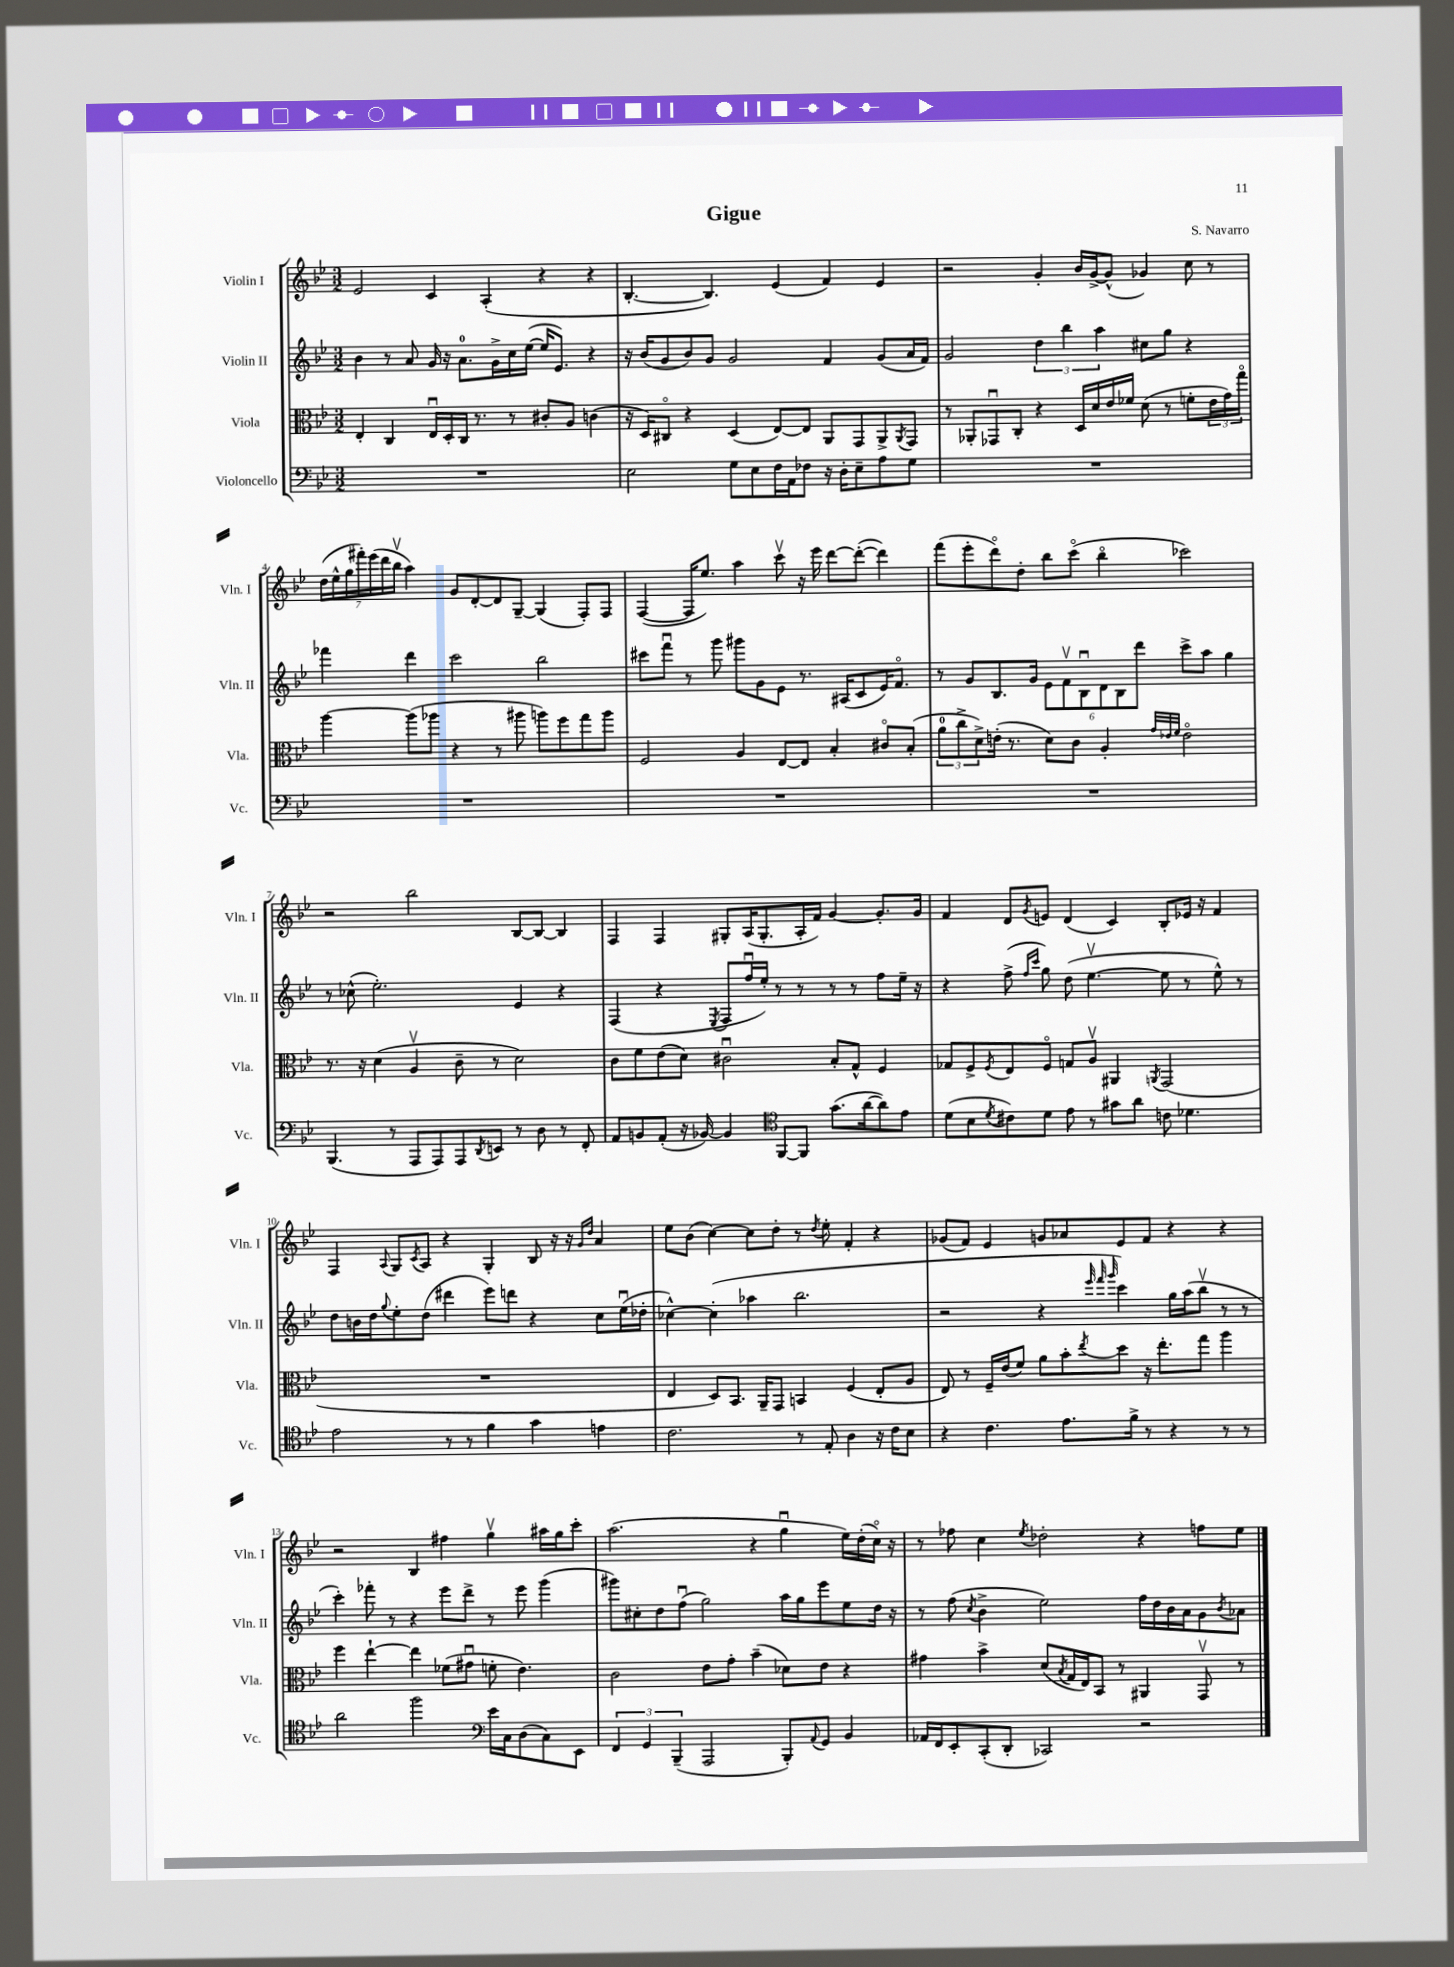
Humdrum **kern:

**kern	**kern	**kern	**kern
*part4	*part3	*part2	*part1
*staff4	*staff3	*staff2	*staff1
*I"Violoncello	*I"Viola	*I"Violin II	*I"Violin I
*I'Vc.	*I'Vla.	*I'Vln. II	*I'Vln. I
*clefF4	*clefC3	*clefG2	*clefG2
*k[b-e-]	*k[b-e-]	*k[b-e-]	*k[b-e-]
*M3/2	*M3/2	*M3/2	*M3/2
=1	=1	=1	=1
1.r	4E-'/	4b-\	2e-/
.	4C/	8r	.
.	.	8a/	.
.	16E-u/LL	16g/	4c/
.	16D'/	16r	.
.	16C/JJ	8.a\L	.
.	8.r	.	.
.	.	.	(4A'/
.	.	16g^\L	.
.	8r	16cc\	.
.	.	([16ee-\JJ	.
.	8c#X'/L	16ee-/KL]	4r
.	.	8.e-/J)	.
.	8A/J	.	.
.	(4cn\	4r	4r
=2	=2	=2	=2
2E-\	16r	16r	[4.B-'/
.	16D/KL)	(16b-/KL	.
.	8C#X/J	8g/	.
.	4r	8b-/)	.
.	.	8g/J	4.B-/])
8G\L	(4D/	2g/	.
8E-\	.	.	.
16F\L	[8E-/L)	.	(4e-/
16AA\J	.	.	.
8F-X\J	8E-/J]	.	.
16r	8AA/L	4f/	4f/)
16D'\KL	.	.	.
8E-~\	8GG/	.	.
8A\	8AA^/	(8g/L	4e-/
.	8qAA/	.	.
8G\J	8GG/J	16a/L	.
.	.	16f/JJ)	.
=3	=3	=3	=3
1.r	8r	2g/	2r
.	8AA-X'/L	.	.
.	8GG-Xu/	.	.
.	8C'/J	.	.
.	4r	6dd\	4g'/
.	.	6bb-\	.
.	16D/LL	.	16b-/LL
.	16d/	.	[16g^/J
.	.	6aa\	.
.	16e-/	.	(8g^^/J]
.	16f-X/JJ	.	.
.	(8d\	8cc#X\L	4g-X/)
.	8r	8gg\J	.
.	8fn'\L	4r	8cc\
.	24e-\L	.	8r
.	24g\)	.	.
.	24gg\JJ	.	.
!!LO:LB:g=z
=4	=4	=4	=4
1.r	[4aa\	4fff-X\	(28dd\LL
.	.	.	28ee-^^\
.	.	.	28gg\
.	.	.	28fff#X'\)
.	.	.	(28eee-\
.	.	.	28ddd\
.	.	.	28bb-v\JJ
.	(8aa\L]	4ddd\	4aa\)
.	8aa-X\J	.	.
.	4r	2ccc\	8g/L
.	.	.	[8d'/
.	8r	.	8d/]
.	8aa#X\	.	[8G~/J
.	8aan\L)	2bb-\	(4G/]
.	8ff\	.	.
.	8gg\	.	8F'/L)
.	8aa\J	.	8F/J
=5	=5	=5	=5
1.r	2F/	8ccc#X\L	([4F/
.	.	8fffu\J	.
.	.	8r	16F/KL]
.	.	.	8.ee-/J)
.	.	8ggg\	.
.	4A/	8ggg#X\L	4aa\
.	.	8g\	.
.	[8E-/L	8e-\J	8cccv\
.	8E-/J]	8.r	16r
.	.	.	16eee-\
.	4B-'/	.	[8ddd\L
.	.	(16A#X/KL	.
.	.	8c/	(8ddd'\J_
.	8c#X/L	16e-/K)	4ddd\])
.	.	8.f/J	.
.	(8B-'/J	.	.
=6	=6	=6	=6
1.r	12a\L	8r	(8fff\L
.	12cc^\	.	.
.	.	8g/L	8eee-'\
.	12d^\)	.	.
.	(16en'\Jk	8.B-/	8ddd\)
.	8.r	.	.
.	.	.	8dd'\J
.	.	16g/Jk	.
.	8d\L)	12e-\L	8bb-\L
.	.	12fv\	.
.	8c\J	.	(8ccc\J
.	.	12B-u\	.
.	4A'/	12d\	4bb-\
.	.	12B-\	.
.	.	12ddd\J	.
.	32qqg/LLL	.	.
.	32qqe-X/	.	.
.	32qqf/JJJ	.	.
.	2e-\	8ccc^\L	2ccc-X\)
.	.	8aa\J	.
.	.	4gg\	.
!!LO:LB:g=z
=7	=7	=7	=7
(4.BBB-/	8.r	8r	2r
.	.	(8cc-X^^\	.
.	16r	.	.
.	(4d\	2.ee-'\)	.
8r	.	.	.
8AAA/L	4Av/	.	2bb-\
8AAA/)	.	.	.
8AAA/	8c~\	.	.
8qDD/	.	.	.
8EEn/J	8r	.	.
8r	2d\)	4e-/	[8B-/L
8D\	.	.	8B-/J_
8r	.	4r	4B-/]
8FF'/	.	.	.
=8	=8	=8	=8
8AA/L	8c\L	(4F/	4F/
8BBn/	8f\	.	.
(8AA'/J	(8e-\	4r	4F/
16r	8d\J)	.	.
[16BB-X/)	.	.	.
.	.	8qE-/	.
4BB-/]	2c#Xu\	8F/L	8G#X'/L
.	.	16ffu/L	(16A/K
.	.	16ee-'/JJ)	8.G#'/
*clefC4	*	*	*
[8FF/L	.	8r	.
8FF/J]	.	8r	16A'/L
.	.	.	16f/JJ)
(8.g\L	8B-'/L	8r	[4g/
.	8G^^/J	8r	.
[16a\k	.	.	.
8a\])	4F/	8ff\L	8.g'/L]
8e-\J	.	16ee-~\Jk	.
.	.	16r	16g/Jk
=9	=9	=9	=9
(8d\L	8G-X/L	4r	4f/
8B-\	8F^/	.	.
8qd/	8qF/	.	.
8c#X\)	8E-/	(8ff^\	8d/L
.	.	16qqff/LL	.
.	.	16qqccc/JJ	8qg/
8d\J	8F/J	8gg\)	8en/J
8e-\	8Gn/L	(8dd\	(4d/
8r	8Av/J	[4.ee-v\	.
8g#X\L	4AA#X/	.	4c/)
8a\J	.	.	.
.	8qAAn/	.	.
8cn\	(2GG/	8ee-\]	8B-'/L
4.d-X\	.	8r	16e-X/Jk
.	.	.	16r
.	.	8ee-^^\)	4f/
.	.	8r	.
!!LO:LB:g=z
=10	=10	=10	=10
2e-\	1.r	8dd\L	4F/
.	.	16bn\L	.
.	.	16dd\J	.
.	.	8qqgg/	8qqA/
.	.	8ee-'\	8G/L
.	.	.	8qc/
.	.	(8dd\J	8A/J
8r	.	4ddd#X\	4r
8r	.	.	.
4f\	.	8eee-\L)	4G'/
.	.	8dddn\J	.
4g\	.	4r	8B-/
.	.	.	16r
.	.	.	16r
.	.	.	16qqg/LL
.	.	.	16qqdd/JJ
4en\	.	8cc\L	4a/
.	.	(16ee-u\L	.
.	.	16dd-X'\JJ	.
=11	=11	=11	=11
2.c\	4E-/	[4cc-X^^\)	8ee-\L
.	.	.	(8b-\J
.	8D/L)	(4cc-'\]	[4cc\)
.	8.BB-/J	.	.
.	.	4aa-X\	8cc\L]
.	16AA~/KL	.	.
.	8GG/J	.	8dd'\J
8r	4BBn/	2.bb-\	8r
.	.	.	8qdd/
8E-'/	.	.	8ee-'\
4A\	(4F/	.	4f'/
16r	8E-'/L	.	4r
16c\KL	.	.	.
8B-\J	8A/J	.	.
=12	=12	=12	=12
4r	8E-/)	2r	(8g-X/L
.	8r	.	8f/J)
4.c\	16F~/LL	.	4e-/
.	(16e-/J	.	.
.	8f/J)	.	.
.	8a\L	4r	8gn/L
8.e-\L	8b-'\	.	8a-X/
.	.	32qqeee-/	.
.	.	32qqfff/	.
.	8qee-/	32qqggg/	.
.	8dd\J	4ccc\)	8e-/
16f^\Jk	.	.	.
8r	16r	.	8f/J
.	8.ee-'\L	.	.
4r	.	16gg\LL	4r
.	.	(16aa\J	.
.	8gg\J	8bb-v\J	.
8r	4aa\	8r	4r
8r	.	8r	.
!!LO:LB:g=z
=13	=13	=13	=13
2a\	4ff\	4ccc'\)	2r
.	[4ee-`\	8fff-X'\	.
.	.	8r	.
2ff\	4ee-\]	4r	4B-/
.	(8f-X\L	8eee-\L	4ff#X\
.	8g#Xu\J	8ddd^\J	.
*clefF4	*	*	*
16e-\LL	8fn'\	8r	4ggv\
16C\J	.	.	.
(8D\	4.e-\)	8eee-\	.
8C\)	.	(4ggg\	16aa#X\LL
.	.	.	16gg\J
8EE-\J	.	.	8ccc'\J
=14	=14	=14	=14
6FF/	2c\	8ggg#X\L)	(2.aa\
.	.	8cc#X'\	.
6GG/	.	.	.
.	.	8dd\	.
(6BBB-~/	.	.	.
.	.	(8ffu\J	.
2AAA/	8e-\L	2gg\)	.
.	8g'\J	.	.
.	(4b-~\	.	4r
8BBB-'/L)	8d-X\L)	16aa\LL	4ggu\
.	.	16gg\J	.
8qqAA/	.	.	.
8GG/J	8e-\J	8eee-\	.
4BB-/	4r	8ee-\	16ee-\LL)
.	.	.	(16dd'\
.	.	16dd\Jk	16cc\JJ)
.	.	16r	16r
=15	=15	=15	=15
16AA-X/LL	4g#X\	8r	8r
16FF/J	.	.	.
8EE-'/	.	(8ff\	8ff-X\
.	.	8qcc/	.
(8CC'/	4b-^\	4b-^\	4cc\
8DD'/J	.	.	.
.	.	.	8qee-/
2CC-X/)	(8d/L	2ee-\)	2dd-X'\
.	8qB-/	.	.
.	16G/L	.	.
.	16E-/J)	.	.
.	8BB-/J	.	.
.	8r	.	.
2r	4AA#X/	16ff\LL	4r
.	.	16dd\	.
.	.	16b-\	.
.	.	16a\J	.
.	8GGv/	8g\	8ffn\L
.	.	8qb-/	.
.	8r	8a-X\J	8ee-\J
==	==	==	==
*-	*-	*-	*-
